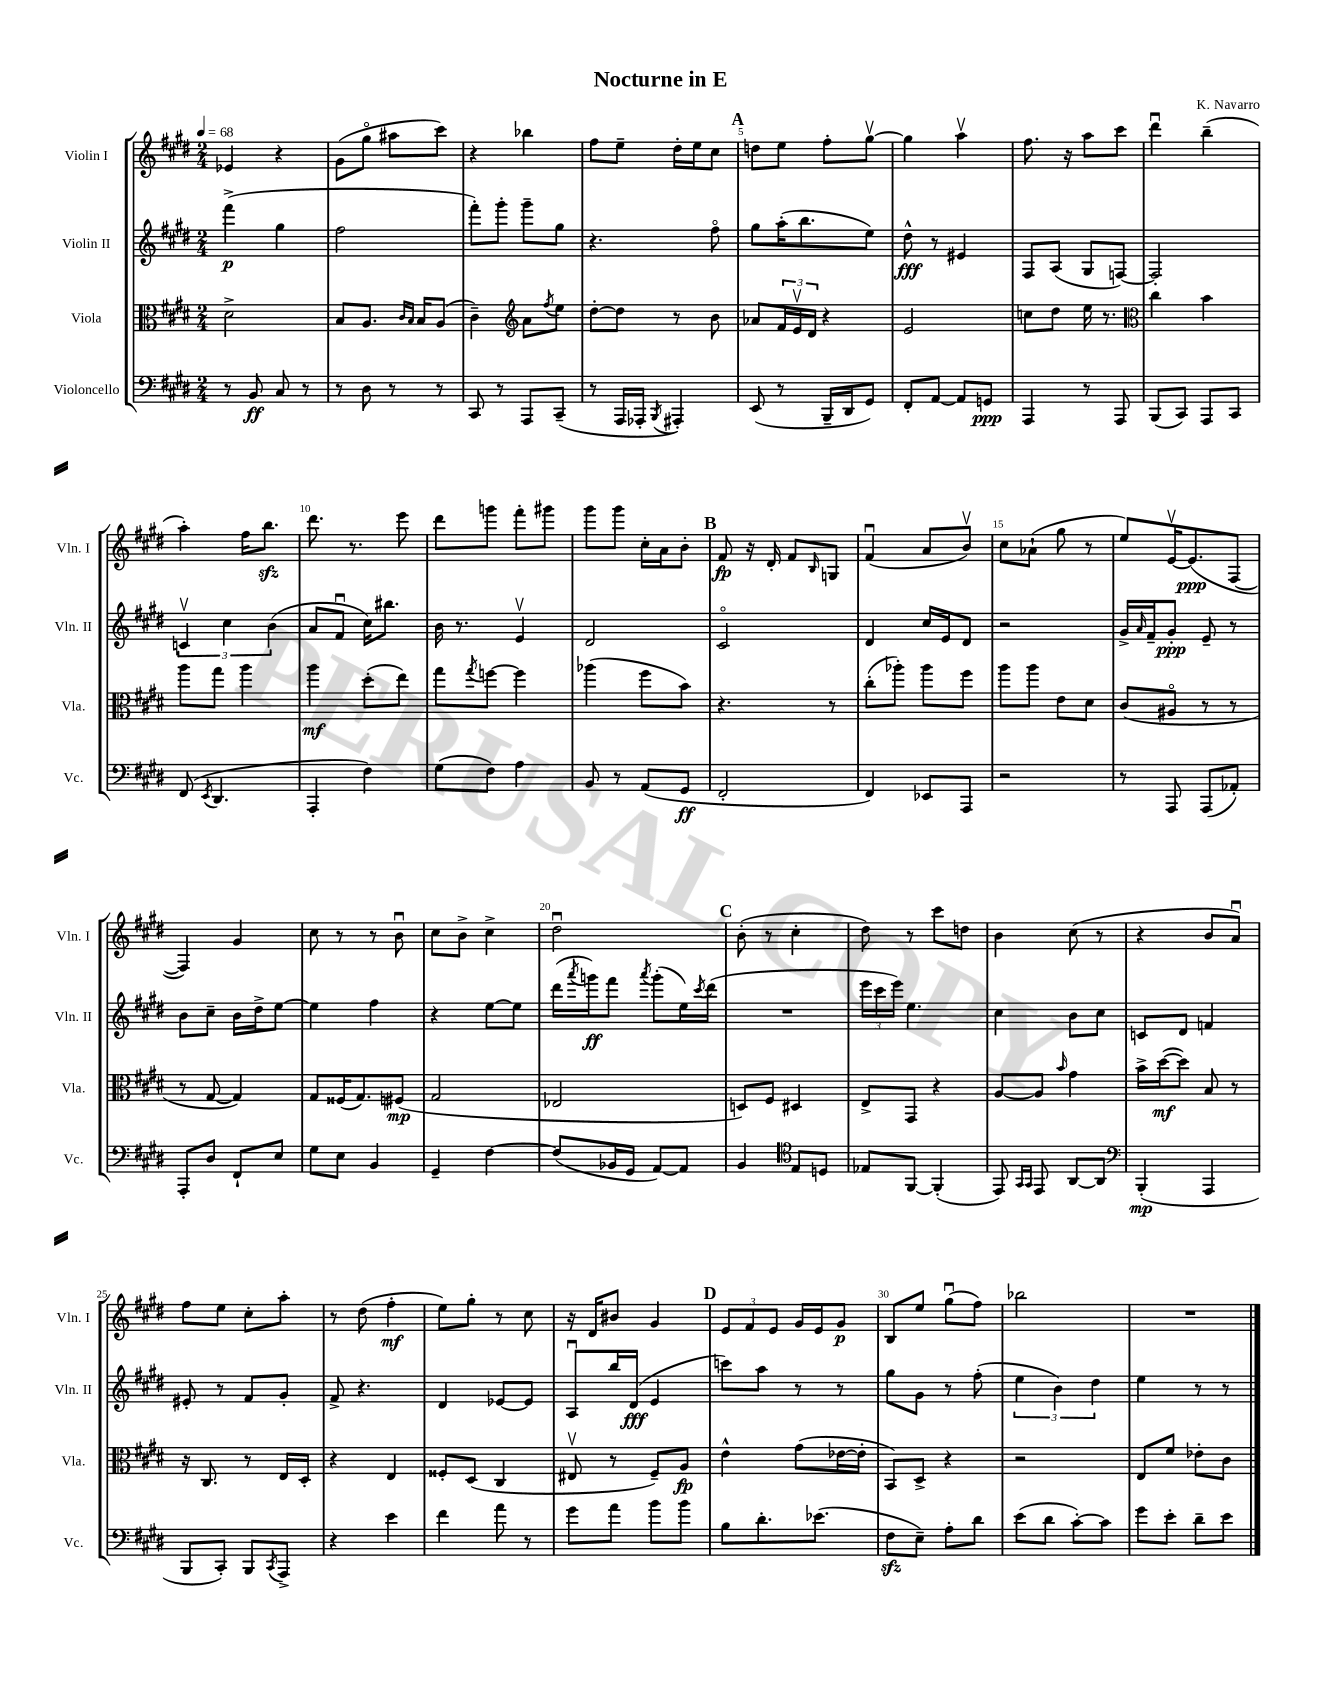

**kern	**kern	**kern	**kern
*staff4	*staff3	*staff2	*staff1
*clefF4	*clefC3	*clefG2	*clefG2
*k[f#c#g#d#]	*k[f#c#g#d#]	*k[f#c#g#d#]	*k[f#c#g#d#]
*M2/4	*M2/4	*M2/4	*M2/4
*MM68	*MM68	*MM68	*MM68
8r	2d#^	(4fff#^	4e-
8BB	.	.	.
8C#	.	4gg#	4r
8r	.	.	.
=	=	=	=
8r	8B	2ff#	(8g#
8D#	8.A	.	8gg#o
8r	.	.	8aa#
.	16qqc#	.	.
.	16qqB	.	.
.	16B	.	.
8r	(8A	.	8ccc#)
=	=	=	=
8CC#	4c#~)	8fff#')	4r
8r	.	8ggg#'	.
*	*clefG2	*	*
8AAA	8a	8ggg#~	4bb-
.	8qff#	.	.
(8CC#~	8ee	8gg#	.
=	=	=	=
8r	[8dd#'	4.r	8ff#
16AAA	8dd#]	.	8ee~
16AAA-'	.	.	.
8qBBB	.	.	.
4AAA#')	8r	.	16dd#'
.	.	.	16ee
.	8b	8ff#o	8cc#
=	=	=	=
(8EE	8a-	8gg#	8dd
8r	24f#	(16aa'	8ee
.	24ev	.	.
.	.	8.bb	.
.	24d#	.	.
16BBB~	4r	.	8ff#'
16DD#	.	.	.
8GG#)	.	8ee)	[8gg#v
=	=	=	=
8FF#'	2e	8dd#^^	4gg#]
[8AA	.	8r	.
8AA]	.	4e#	4aav
8GG	.	.	.
=	=	=	=
4AAA	8cc	8F#	8.ff#
.	8dd#	(8A	.
.	.	.	16r
8r	16ee	8G#	8aa
.	8.r	.	.
8AAA	.	[8F)	8ccc#
=	=	=	=
*	*clefC3	*	*
(8BBB	4cc#	2F']	4ddd#u
8CC#)	.	.	.
8AAA	4b	.	(4bb~
8CC#	.	.	.
=	=	=	=
(8FF#	8aa	6cv	4aa')
8qEE	.	.	.
4.DD#	8gg#	.	.
.	.	6cc#	.
.	4aa	.	16ff#
.	.	.	8.bb
.	.	(6b	.
=	=	=	=
4AAA'	4aa	8a	8.ddd#
.	.	8f#u	.
.	.	.	8.r
4F#)	(8dd#'	16cc#)	.
.	.	8.bb#	.
.	8ee)	.	8eee
=	=	=	=
(8G#	8gg#	16b	8ddd#
.	.	8.r	.
.	8qgg#	.	.
8F#)	[8ff	.	8ggg
4A	4ff]	4ev	8fff#'
.	.	.	8ggg#
=	=	=	=
8BB	(4aa-	2d#	8ggg#
8r	.	.	8ggg#
(8AA	8ff#	.	16cc#'
.	.	.	16a
8GG#	8b)	.	8b'
=	=	=	=
2FF#'	4.r	2c#o	8f#
.	.	.	16r
.	.	.	16d#'
.	.	.	8f#
.	.	.	16qqB
.	8r	.	8G
=	=	=	=
4FF#)	(8cc#'	4d#	(4f#u
.	8aa-')	.	.
8EE-	8aa-	16cc#	8a
.	.	16e	.
8AAA	8ff#	8d#	8bv)
=	=	=	=
2r	8aa	2r	8cc#
.	8aa	.	(8a-`
.	8e	.	8gg#
.	8d#	.	8r
=	=	=	=
8r	(8c#	16g#^	8ee)
.	.	16qqa	.
.	.	16f#~	.
8AAA	8A#o	8g#'	[16ev
.	.	.	(8.e]
(8AAA	8r	8e~	.
8AA-')	8r	8r	[8F#
=	=	=	=
8AAA'	8r	8b	4F#])
8D#	[8G#	8cc#~	.
8FF#`	4G#])	16b	4g#
.	.	16dd#^	.
8E	.	[8ee	.
=	=	=	=
8G#	8G#	4ee]	8cc#
8E	(16F##	.	8r
.	8.G#)	.	.
4BB	.	4ff#	8r
.	(8F#	.	8bu
=	=	=	=
4GG#~	2G#	4r	8cc#
.	.	.	8b^
[4F#	.	[8ee	4cc#^
.	.	8ee]	.
=	=	=	=
(8F#]	2E-	(16ddd#	2dd#u
.	.	8qaaa	.
.	.	16ggg)	.
16BB-	.	8fff#	.
16GG#	.	.	.
.	.	8qaaa	.
[8AA)	.	(8ggg'	.
8AA]	.	16ee)	.
.	.	8qccc#	.
.	.	(16ddd#	.
=	=	=	=
4BB	8D)	2r	(8b'
.	8F#	.	8r
*clefC4	*	*	*
8E	4D#	.	4cc#'
8D	.	.	.
=	=	=	=
8E-	8E^	24eee	8dd#)
.	.	24ccc#	.
.	.	24eee)	.
[8FF#	8GG#	4.ee	8r
(4FF#']	4r	.	8ccc#
.	.	.	8dd
=	=	=	=
8EE)	[8A	4cc#	4b
16qqGG#	.	.	.
16qqGG#	.	.	.
8EE	8A]	.	.
.	16qqb	.	.
[8AA	4g#	8b	(8cc#
8AA]	.	8cc#	8r
=	=	=	=
*clefF4	*	*	*
(4BBB'	16b^	8c	4r
.	([16dd#	.	.
.	8dd#])	8d#	.
4AAA	8B	4f	8b
.	8r	.	8au)
=	=	=	=
8BBB	16r	8e#'	8ff#
.	8.C#	.	.
8CC#')	.	8r	8ee
8BBB	8r	8f#	8cc#'
8qCC#	.	.	.
8AAA^	16E	8g#'	8aa'
.	16D#'	.	.
=	=	=	=
4r	4r	8f#^	8r
.	.	4.r	(8dd#
4e	4E	.	4ff#'
=	=	=	=
4f#	8F##'	4d#	8ee)
.	(8D#	.	8gg#'
8a	4C#	[8e-	8r
8r	.	8e-]	8cc#
=	=	=	=
8g#	8E#v	8Au	16r
.	.	.	16d#
8a	8r	16bb	8b#
.	.	(16d#	.
8b	8F#~)	4e	4g#
8b	8A	.	.
=	=	=	=
8B	4e^^	8ccc)	12e
.	.	.	12f#
8.d#'	.	8aa	.
.	.	.	12e
.	(8g#	8r	16g#
(8.e-	.	.	16e
.	[16e-	8r	8g#
.	16e-']	.	.
=	=	=	=
8F#	8BB)	8gg#	8B
8E~)	8D#^	8g#	8ee
8A'	4r	8r	(8gg#u
8d#	.	(8ff#'	8ff#)
=	=	=	=
(8e	2r	6ee	2bb-
8d#	.	.	.
.	.	6b)	.
[8c#')	.	.	.
.	.	6dd#	.
8c#]	.	.	.
=	=	=	=
8g#	8E	4ee	2r
8e'	8f#	.	.
8d#~	8e-'	8r	.
8e	8c#	8r	.
==	==	==	==
*-	*-	*-	*-
